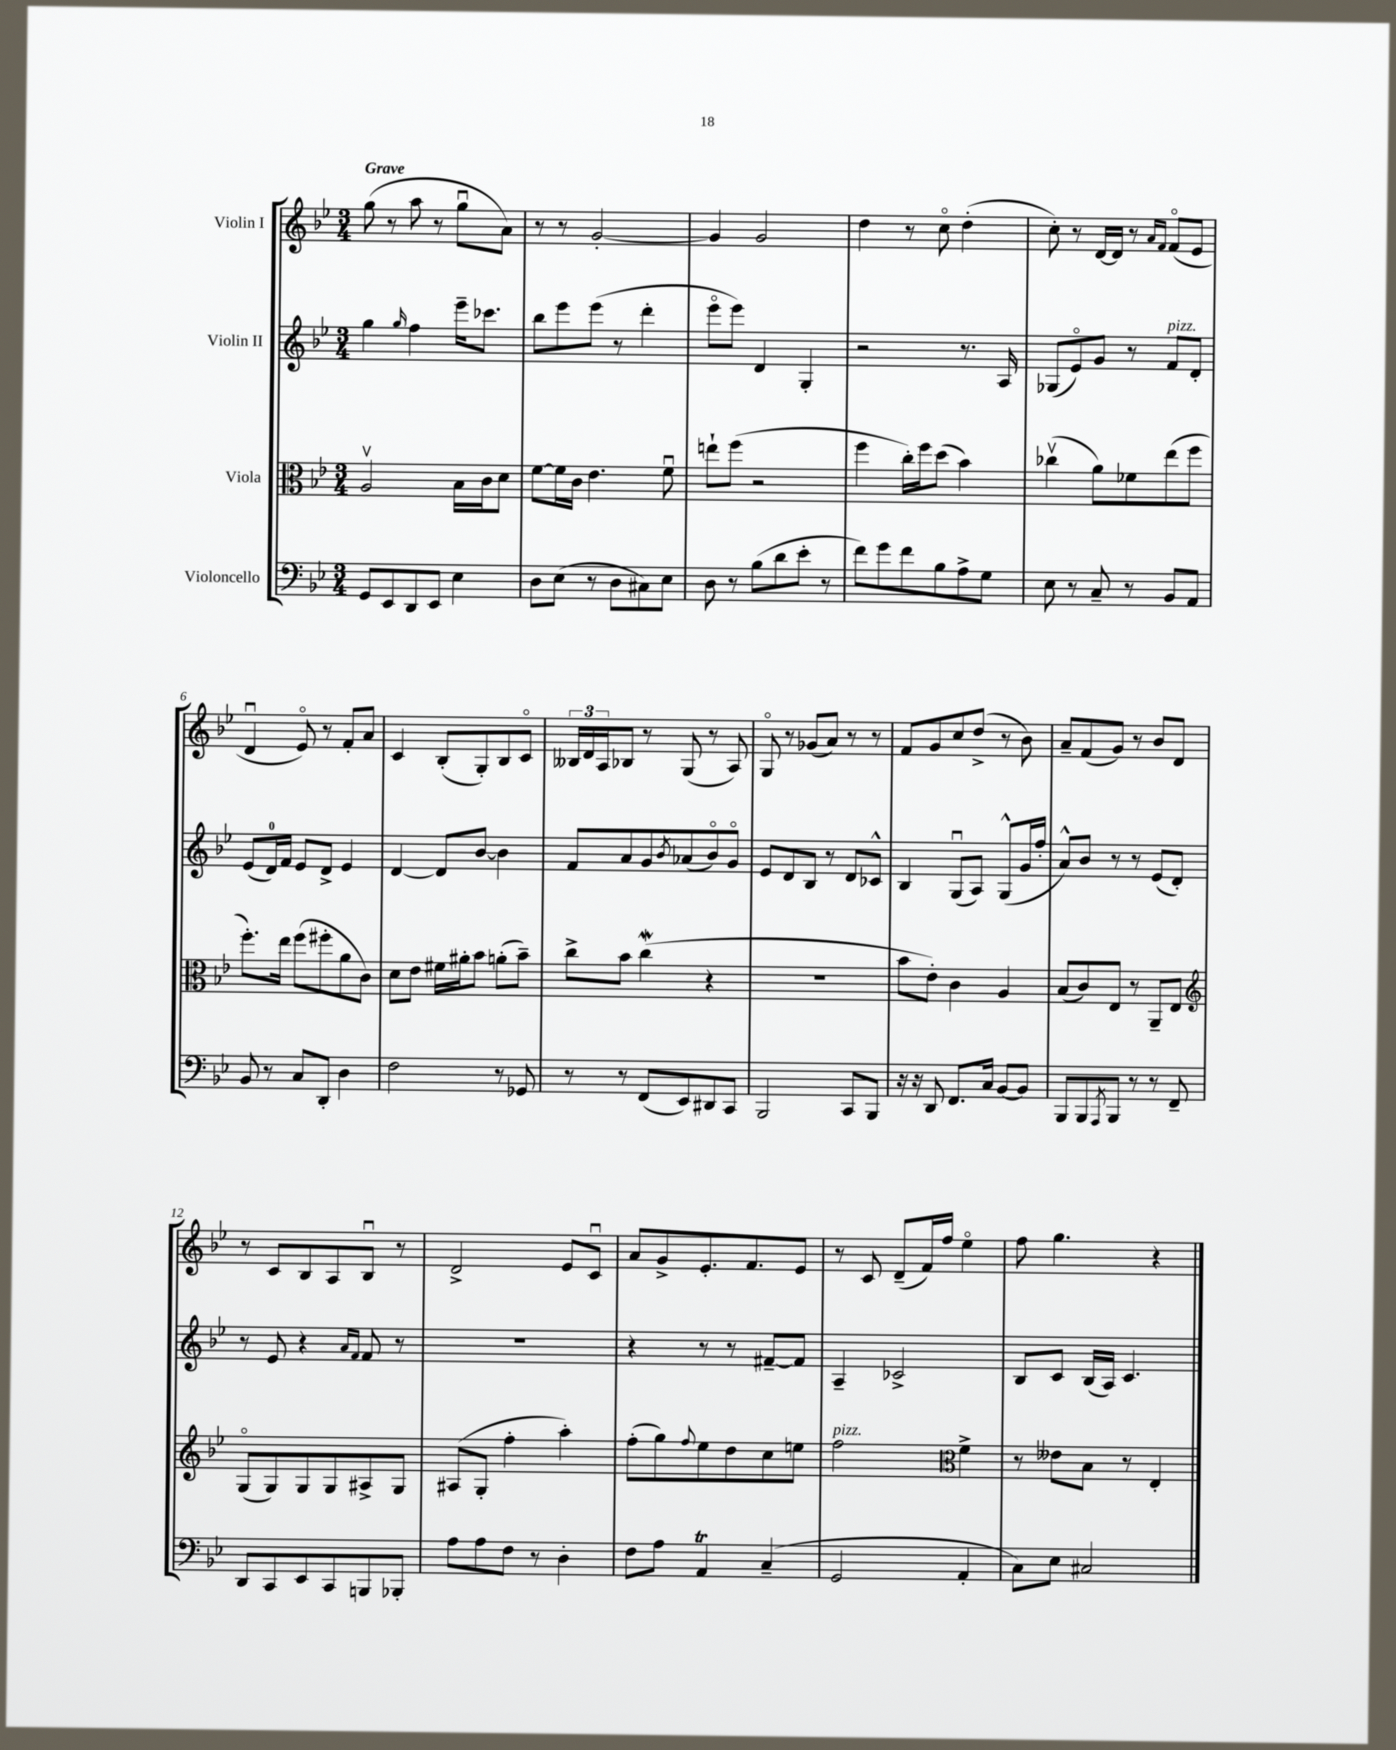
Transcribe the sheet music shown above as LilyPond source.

<<
\new StaffGroup <<
\new Staff = "s0" \with { instrumentName = "Violin I" } {
    \clef treble \key bes \major \numericTimeSignature \time 3/4 \tempo "Grave"
    g''8( r8 a''8 r8 g''8\downbow a'8) |
    r8 r8 g'2~-. |
    g'4 g'2 |
    d''4 r8 c''8\flageolet d''4-.( |
    c''8-.) r8 d'16~ d'16 r8 \grace { a'16 f'16 } f'8\flageolet( ees'8 |
    d'4\downbow ees'8\flageolet) r8 f'8-. a'8 |
    c'4 bes8-.( g8-.) bes8 c'8\flageolet |
    \tuplet 3/2 { beses16 d'16 a16 } bes8 r8 g8( r8 a8) |
    g8\flageolet r8 ges'8( a'8) r8 r8 |
    f'8 g'8 c''8 d''8->( r8 bes'8) |
    a'8-- f'8( g'8) r8 bes'8 d'8 |
    r8 c'8 bes8 a8 bes8\downbow r8 |
    d'2-> ees'8 c'8\downbow |
    a'8 g'8-> ees'8.-. f'8. ees'8 |
    r8 c'8 d'8--( f'16) f''16 ees''4\flageolet |
    f''8 g''4. r4 \bar "|." |
}
\new Staff = "s1" \with { instrumentName = "Violin II" } {
    \clef treble \key bes \major \numericTimeSignature \time 3/4
    g''4 \grace { g''16 } f''4 ees'''16-- ces'''8. |
    bes''8 ees'''8 ees'''8( r8 d'''4-. |
    ees'''8\flageolet ees'''8) d'4 g4-. |
    r2 r8. a16 |
    ges8( ees'8\flageolet) g'8 r8 f'8^\markup { \italic "pizz." } d'8-. |
    ees'8( d'16-0) f'16 ees'8 d'8-> ees'4 |
    d'4~ d'8 bes'8~ bes'4 |
    f'8 a'8 g'8 \acciaccatura { bes'8 } aes'8( bes'8\flageolet) g'8\flageolet |
    ees'8 d'8 bes8 r8 d'8 ces'8-^ |
    bes4 g8\downbow( a8) g8-^( g'16 f''16-. |
    a'8-^) bes'8 r8 r8 ees'8( d'8-.) |
    r8 ees'8 r4 \grace { a'16 f'16 } f'8 r8 |
    R2. |
    r4 r8 r8 fis'8~-- fis'8 |
    a4-- ces'2-> |
    bes8 c'8 bes16( a16) c'4. \bar "|." |
}
\new Staff = "s2" \with { instrumentName = "Viola" } {
    \clef alto \key bes \major \numericTimeSignature \time 3/4
    a2\upbow bes16 c'16 d'8 |
    f'8~ f'16 c'16 ees'4. f'8\downbow |
    e''8-! f''8( r2 |
    f''4 c''16-.) f''16 d''8( bes'4) |
    ces''4\upbow( a'8) fes'8 ees''8( f''8 |
    f''8.-.) ees''16 f''8( fis''8-. a'8 c'8) |
    d'8 ees'8 fis'16 ais'16-. bes'8 a'8-.( bes'8--) |
    c''8-> bes'8 c''4\mordent( r4 |
    r2. |
    bes'8 ees'8-.) c'4 a4 |
    bes8( c'8) ees8 r8 a,8-- ees8 |
    \clef treble g8\flageolet( g8) g8 g8 ais8-> g8 |
    ais8( g8-. f''4-. a''4-.) |
    f''8-.( g''8) \appoggiatura { f''8 } ees''8 d''8 c''8 e''8 |
    f''2^\markup { \italic "pizz." } \clef alto f'4-> |
    r8 eeses'8 bes8 r8 ees4-. \bar "|." |
}
\new Staff = "s3" \with { instrumentName = "Violoncello" } {
    \clef bass \key bes \major \numericTimeSignature \time 3/4
    g,8 ees,8 d,8 ees,8 ees4 |
    d8 ees8( r8 d8 cis8) ees8 |
    d8 r8 bes8( d'8 ees'8-. r8 |
    f'8) g'8 f'8 bes8 a8-> g8 |
    ees8 r8 c8-- r8 bes,8 a,8 |
    bes,8 r8 c8 d,8-. d4 |
    f2 r8 ges,8 |
    r8 r8 f,8( ees,8) dis,8 c,8 |
    bes,,2 c,8 bes,,8 |
    r16 r16 d,8 f,8. c16 bes,8~ bes,8 |
    bes,,8 bes,,8 \acciaccatura { a,,8 } bes,,8 r8 r8 f,8-- |
    d,8 c,8 ees,8 c,8 b,,8 bes,,8-. |
    a8 a8 f8 r8 d4-. |
    f8 a8 a,4\trill c4--( |
    g,2 a,4-. |
    c8) ees8 cis2 \bar "|." |
}
>>
>>
